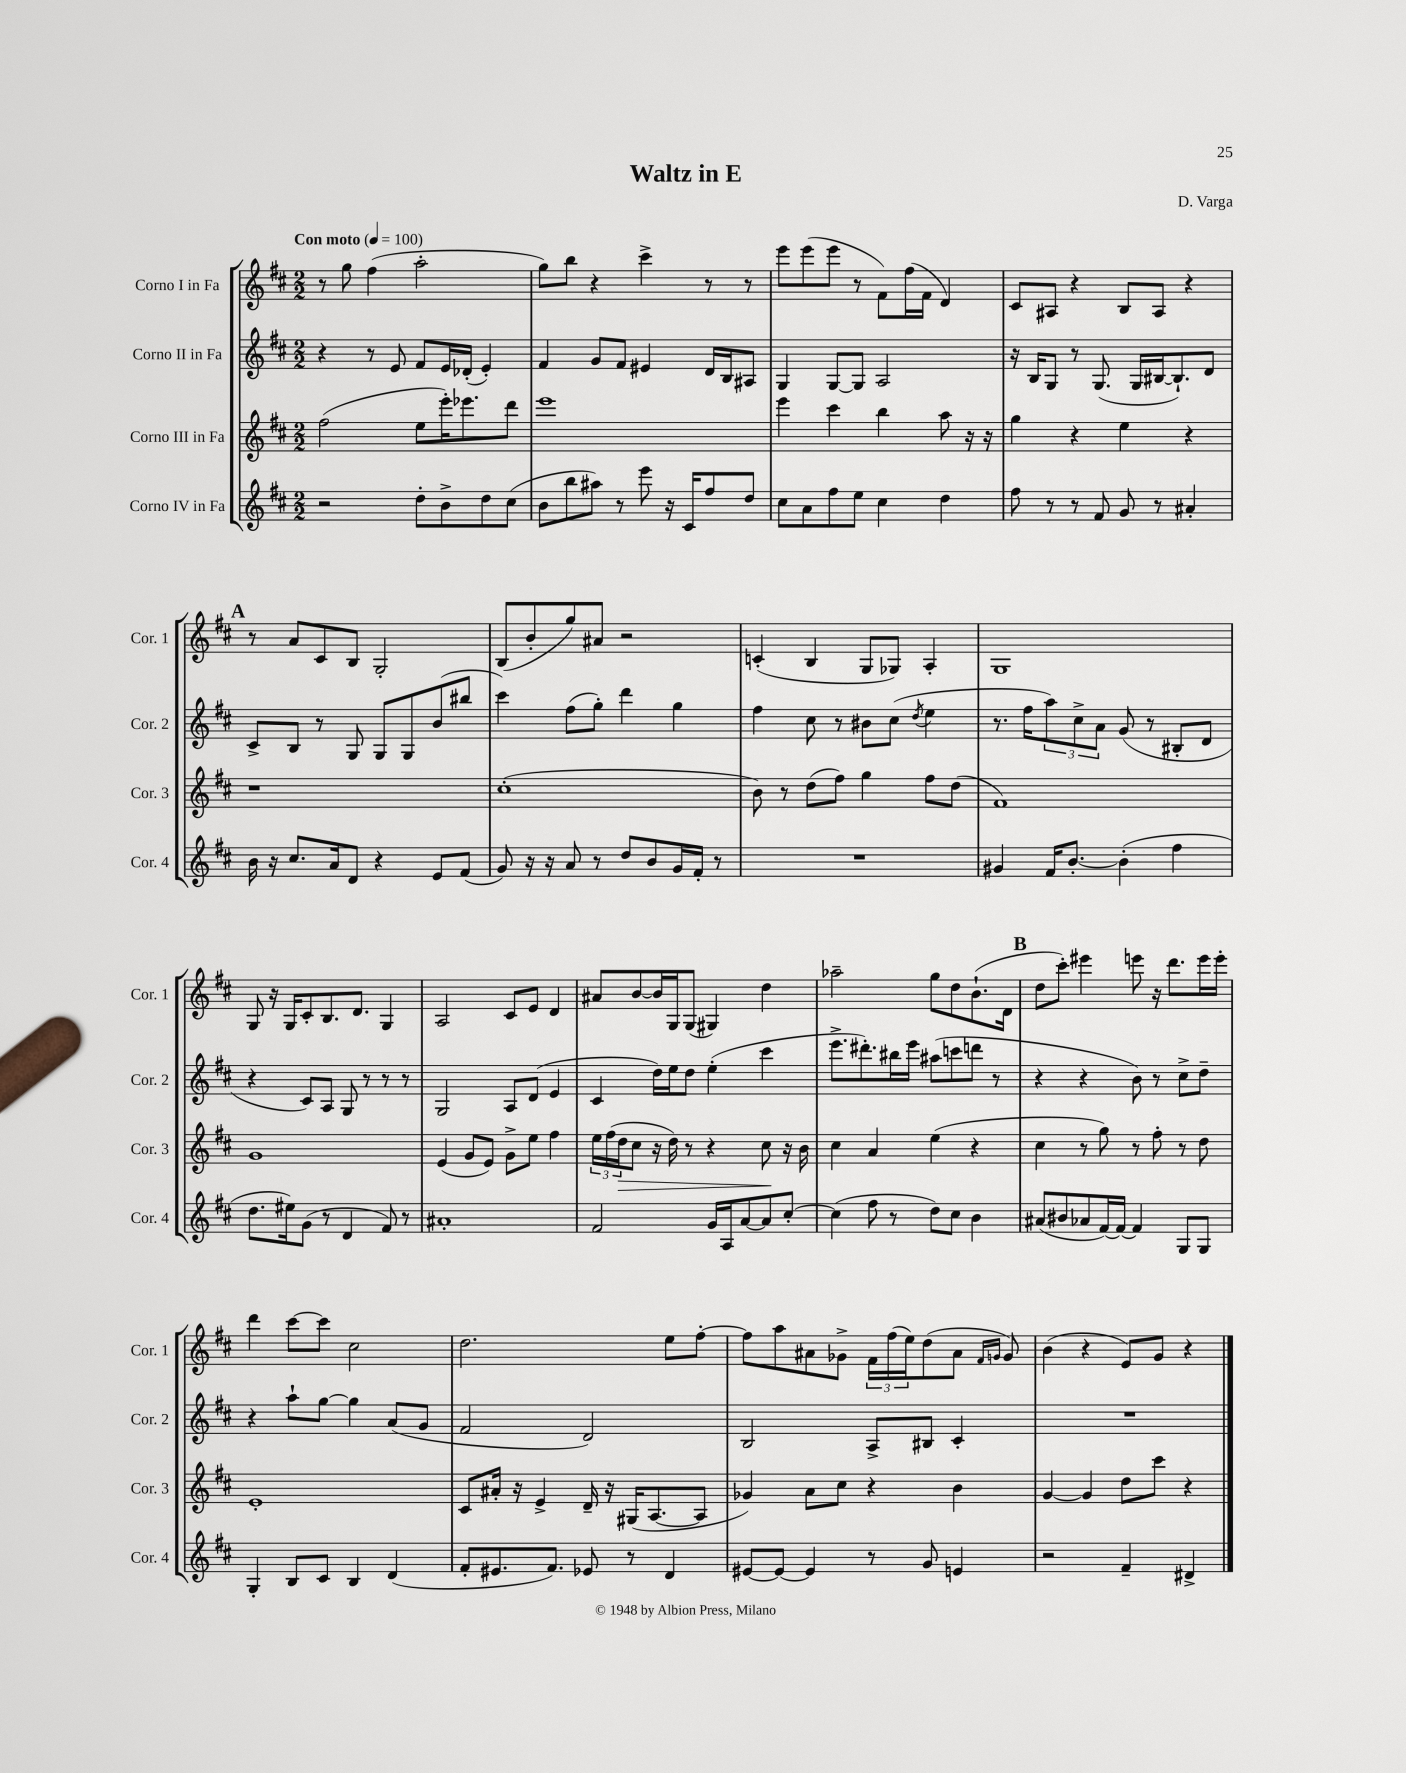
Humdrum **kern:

**kern	**kern	**dynam	**kern	**kern
*part4	*part3	*part3	*part2	*part1
*staff4	*staff3	*staff3	*staff2	*staff1
*I"Corno IV in Fa	*I"Corno III in Fa	*	*I"Corno II in Fa	*I"Corno I in Fa
*I'Cor. 4	*I'Cor. 3	*	*I'Cor. 2	*I'Cor. 1
*clefG2	*clefG2	*	*clefG2	*clefG2
*k[f#c#]	*k[f#c#]	*	*k[f#c#]	*k[f#c#]
*M2/2	*M2/2	*	*M2/2	*M2/2
*MM100	*MM100	*	*MM100	*MM100
=1	=1	=1	=1	=1
!	!	!	!	!LO:TX:a:B:t=Con moto
2r	(2ff#\	.	4r	8r
.	.	.	.	8gg\
.	.	.	8r	(4ff#\
.	.	.	8e/	.
8dd'\L	8ee\L	.	8f#/L	2aa'\
8b^\	16eee'\K)	.	16e/L	.
.	8.eee-X\	.	(16d-X'/JJ	.
8dd\	.	.	4e'/)	.
(8cc#\J	8ddd\J	.	.	.
=2	=2	=2	=2	=2
8b\L	1eee	.	4f#/	8gg\L)
8bb\	.	.	.	8bb\J
8aa#X\J)	.	.	8g/L	4r
8r	.	.	8f#/J	.
8eee\	.	.	4e#X/	4ccc#^\
16r	.	.	.	.
16c#/KL	.	.	.	.
8ff#/	.	.	16d/LL	8r
.	.	.	16B/J	.
8dd/J	.	.	8A#X/J	8r
=3	=3	=3	=3	=3
8cc#\L	4eee\	.	4G/	8eee\L
8a\	.	.	.	(8eee\
8ff#\	4ccc#\	.	[8G/L	8eee\J
8ee\J	.	.	8G/J]	8r
4cc#\	4bb\	.	2A/	8f#\L)
.	.	.	.	(16ff#\L
.	.	.	.	16f#\JJ
4dd\	8aa\	.	.	4d/)
.	16r	.	.	.
.	16r	.	.	.
=4	=4	=4	=4	=4
8ff#\	4gg\	.	16r	8c#/L
.	.	.	16B/KL	.
8r	.	.	8G/J	8A#X/J
8r	4r	.	8r	4r
8f#/	.	.	(8.G/	.
8g/	4ee\	.	.	8B/L
.	.	.	16G/LL	.
8r	.	.	[16B#X/J	8A#/J
.	.	.	8.B#`/])	.
4a#X'/	4r	.	.	4r
.	.	.	8d/J	.
!!LO:LB:g=z
!!LO:REH:place=s1:t=A
=5	=5	=5	=5	=5
16b\	1r	.	8c#^/L	8r
16r	.	.	.	.
8.cc#/L	.	.	8B/J	8a/L
.	.	.	8r	8c#/
16a/k	.	.	.	.
8d/J	.	.	8G/	8B/J
4r	.	.	8G/L	2G'/
.	.	.	8G/	.
8e/L	.	.	(8b/	.
(8f#/J	.	.	8bb#X/J	.
=6	=6	=6	=6	=6
8g/)	(1cc#'	.	4ccc#\)	(8B/L
16r	.	.	.	8b'/
16r	.	.	.	.
8a/	.	.	(8ff#\L	8gg/)
8r	.	.	8gg'\J)	8a#X/J
8dd/L	.	.	4ddd\	2r
8b/	.	.	.	.
16g/L	.	.	4gg\	.
16f#'/JJ	.	.	.	.
8r	.	.	.	.
=7	=7	=7	=7	=7
1r	8b\)	.	4ff#\	(4cn'/
.	8r	.	.	.
.	(8dd\L	.	8cc#\	4B/
.	8ff#\J)	.	8r	.
.	4gg\	.	8b#X\L	8G/L
.	.	.	(8cc#\J	8G-X/J)
.	.	.	8qdd/	.
.	8ff#\L	.	4ee\	4A'/
.	(8dd\J	.	.	.
=8	=8	=8	=8	=8
4g#X/	1f#)	.	8.r	1G
.	.	.	16ff#\KL	.
16f#/KL	.	.	12aa\)	.
[8.b'/J	.	.	.	.
.	.	.	12cc#^\	.
.	.	.	12a\J	.
(4b'\]	.	.	(8g/	.
.	.	.	8r	.
4ff#\	.	.	8B#X'/L	.
.	.	.	8d/J	.
!!LO:LB:g=z
=9	=9	=9	=9	=9
8.dd\L	1g	.	4r	8G/
.	.	.	.	16r
16ee#X\k)	.	.	.	16G/KL
(8g\J	.	.	8c#/L)	8c#'/
8r	.	.	8A/J	8.B/
4d/	.	.	8G/	.
.	.	.	.	8.d/J
.	.	.	8r	.
8f#/)	.	.	8r	4G/
8r	.	.	8r	.
=10	=10	=10	=10	=10
1a#X'	(4e/	.	2G/	2A/
.	8g/L	.	.	.
.	8e/J)	.	.	.
.	8g^\L	.	8A/L	8c#/L
.	8ee\J	.	(8d/J	8e/J
.	4ff#\	.	4e/	4d/
=11	=11	=11	=11	=11
2f#/	24ee\LL	.	4c#/	8a#X/L
.	(24ff#\	.	.	.
!	!	!LO:HP:b	!	!
.	24dd\J	>	.	.
.	8cc#\J	.	.	[8b/
.	16r	.	16dd\LL)	16b/L]
.	16dd\)	.	16ee\J	16G/J
.	8r	.	8dd\J	(8G/J
16g/LL	4r	.	(4ee'\	4G#X/)
16A/J	.	.	.	.
[8a/	.	.	.	.
8a/]	8cc#\	.	4ccc#\	4dd\
[8cc#'/J	16r	]	.	.
.	16b\	.	.	.
=12	=12	=12	=12	=12
(4cc#\]	4cc#\	.	8.eee^\L	2aa-X~\
.	.	.	8.ddd#X'\)	.
8ff#\	4a/	.	.	.
8r	.	.	16bb#X\L	.
.	.	.	16eee\JJ	.
8dd\L)	(4ee\	.	(8aa#X\L	8gg\L
8cc#\J	.	.	8cccn\	8dd\
4b\	4r	.	8dddn\J	(8.b`\
.	.	.	8r	.
.	.	.	.	16d\Jk
!!LO:REH:place=s1:t=B
=13	=13	=13	=13	=13
(8a#X/L	4cc#\	.	4r	8dd\L
8b#X/	.	.	.	8ccc#'\J)
8a-X/	8r	.	4r	4eee#X\
[16f#/L)	8gg\)	.	.	.
16f#/JJ_	.	.	.	.
4f#/]	8r	.	8b\)	8eeen\
.	8ff#'\	.	8r	16r
.	.	.	.	8.ddd\L
8G/L	8r	.	8cc#^\L	.
8G/J	8dd\	.	8dd~\J	16eee\L
.	.	.	.	16eee'\JJ
!!LO:LB:g=z
=14	=14	=14	=14	=14
4G'/	1e'	.	4r	4ddd\
8B/L	.	.	8aa`\L	[8ccc#\L
8c#/J	.	.	[8gg\J	8ccc#\J]
4B/	.	.	4gg\]	2cc#\
(4d/	.	.	(8a/L	.
.	.	.	8g/J	.
=15	=15	=15	=15	=15
8f#'/L	8c#/L	.	2f#/	2.dd\
8.e#X/	16a#X'/Jk	.	.	.
.	16r	.	.	.
.	4e^/	.	.	.
8.f#/J)	.	.	.	.
8e-X/	16d~/	.	2d/)	.
.	16r	.	.	.
8r	(16G#X/KL	.	.	.
.	[8.A/	.	.	.
4d/	.	.	.	8ee\L
.	8A/J]	.	.	[8ff#'\J
=16	=16	=16	=16	=16
[8e#X/L	4g-X/)	.	2B/	8ff#\L]
8e#/J_	.	.	.	8aa\
4e#/]	8a\L	.	.	8a#X\
.	8cc#\J	.	.	8g-X^\J
8r	4r	.	8A^/L	24f#\LL
.	.	.	.	(24ff#\
.	.	.	.	24ee\J)
8g/	.	.	8B#X/J	(8dd\
4en/	4b\	.	4c#'/	8a#\J
.	.	.	.	16qqf#/LL
.	.	.	.	16qqgn/JJ
.	.	.	.	8g/)
=17	=17	=17	=17	=17
2r	[4g/	.	1r	(4b\
.	4g/]	.	.	4r
4f#~/	8dd\L	.	.	8e/L)
.	8ccc#\J	.	.	8g/J
4d#X^/	4r	.	.	4r
==	==	==	==	==
*-	*-	*-	*-	*-
